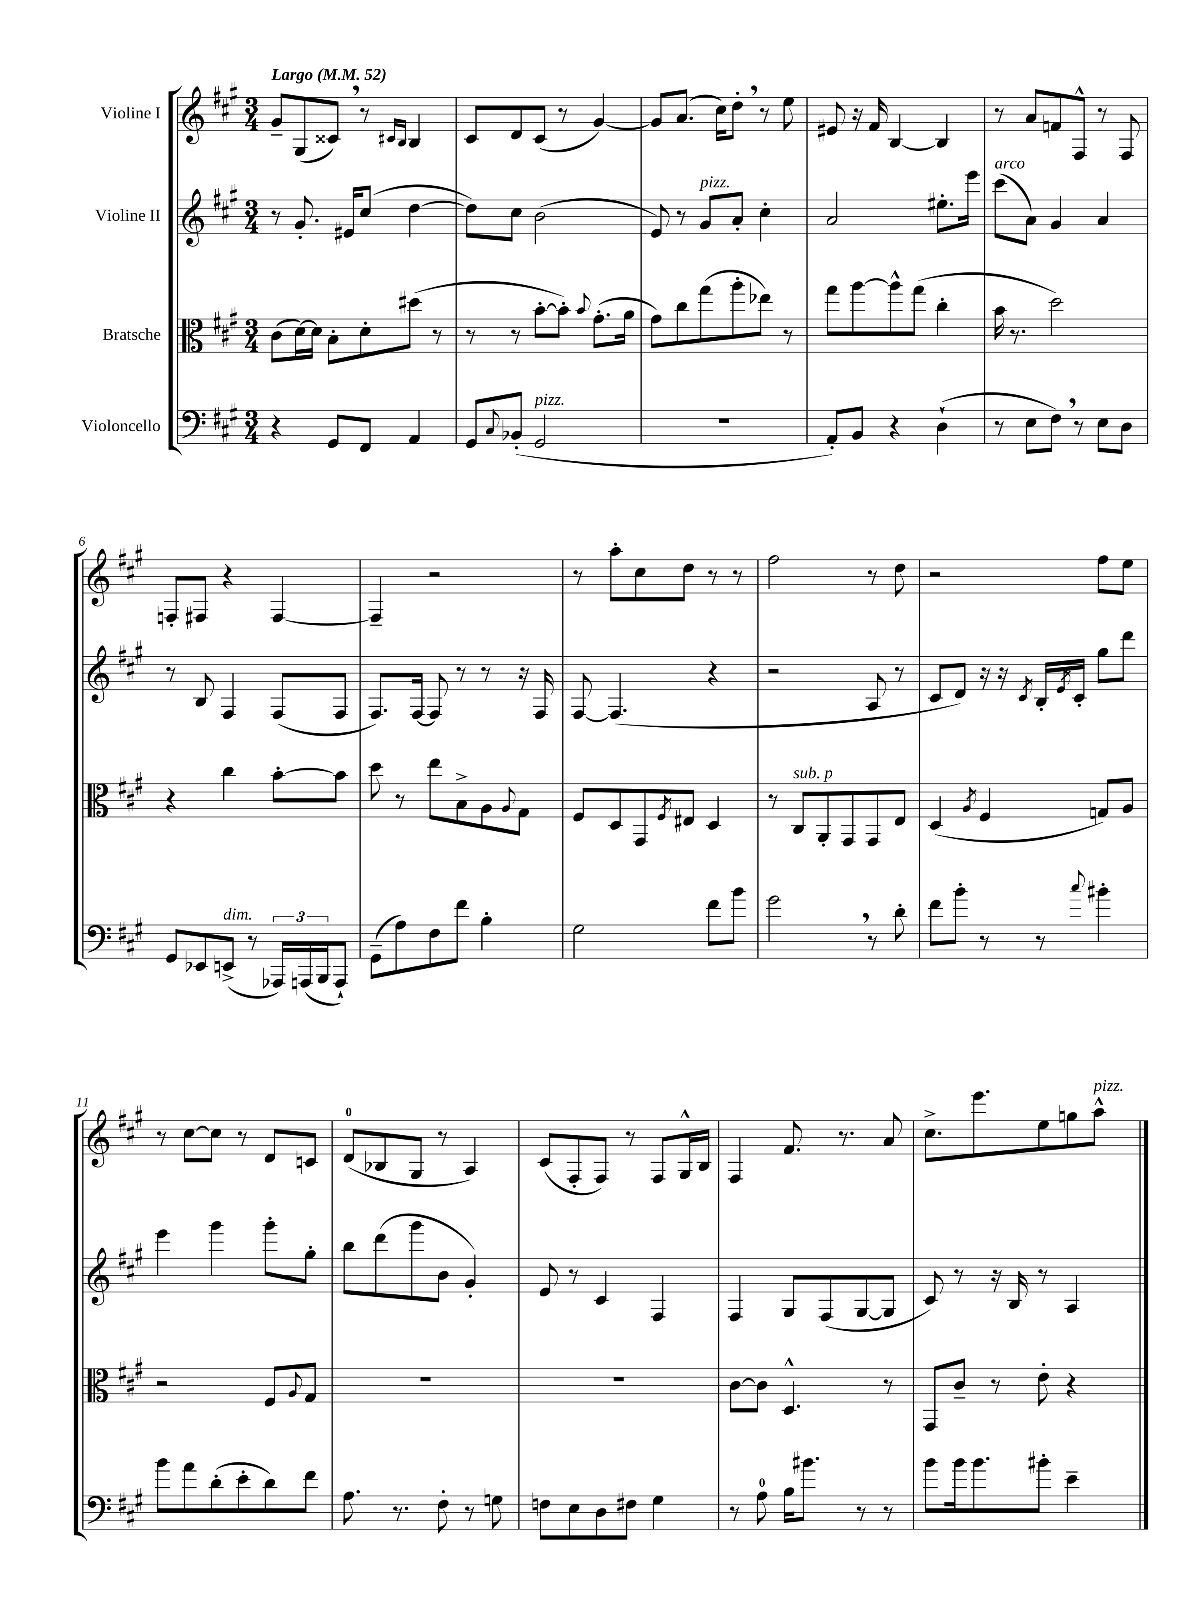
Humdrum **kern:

**kern	**kern	**kern	**kern
*part4	*part3	*part2	*part1
*staff4	*staff3	*staff2	*staff1
*I"Violoncello	*I"Bratsche	*I"Violine II	*I"Violine I
*clefF4	*clefC3	*clefG2	*clefG2
*k[f#c#g#]	*k[f#c#g#]	*k[f#c#g#]	*k[f#c#g#]
*M3/4	*M3/4	*M3/4	*M3/4
*MM52	*MM52	*MM52	*MM52
=1	=1	=1	=1
!	!	!	!LO:TX:a:B:t=Largo
4r	(8c#\L	8r	8g#~/L
.	[16d\L)	8.g#'/	(8G#/
.	16d\JJ]	.	.
8GG#/L	8B'\L	.	8c##X,/J)
.	.	16e#X/KL	.
8FF#/J	8d'\	(8cc#/J	8r
.	.	.	16qqc#X/LL
.	.	.	16qqB/JJ
4AA/	(8dd#X\J	[4dd\	4B/
.	8r	.	.
=2	=2	=2	=2
8GG#/L	8r	8dd\L])	8c#/L
8qqC#/	.	.	.
(8BB-X'/J	8r	8cc#\J	8d/
!LO:TX:a:i:t=pizz.	!	!	!
2GG#/	[8b'\L	(2b\	(8c#/J
.	8b'\J])	.	8r
.	8qqb/	.	.
.	(8.g#'\L	.	[4g#/)
.	16a\Jk	.	.
=3	=3	=3	=3
2.r	8g#\L)	8e/)	8g#/L]
.	8cc#\	8r	(8.a/J
!	!	!LO:TX:a:i:t=pizz.	!
.	(8gg#\	8g#/L	.
.	.	.	16cc#\KL)
.	8aa'\	8a'/J	8dd',\J
.	8ee-X\J)	4cc#'\	8r
.	8r	.	8ee\
=4	=4	=4	=4
8AA'/L)	8gg#\L	2a/	8e#X/
8BB/J	[8aa\	.	16r
.	.	.	16f#/
4r	8aa^^\]	.	[4B/
.	(8gg#\J	.	.
(4D`\	4cc#'\	8.ee#X'\L	4B/]
.	.	16eee\Jk	.
=5	=5	=5	=5
!	!	!LO:TX:a:i:t=arco	!
8r	16b\	(8ccc#\L	8r
.	8.r	.	.
8E\L	.	8a\J)	8a/L
8F#,\J)	2dd\)	4g#/	8fn/
8r	.	.	8F#^^/J
8E\L	.	4a/	8r
8D\J	.	.	8F#/
!!LO:LB:g=z
=6	=6	=6	=6
8GG#/L	4r	8r	8Fn'/L
8EE-X/	.	8B/	8F#X/J
!LO:TX:a:i:t=dim.	!	!	!
(8EEn^/J	4cc#\	4F#/	4r
8r	.	.	.
24AAA-X/LL)	[8b'\L	(8F#/L	[4F#/
(24AAAn/	.	.	.
24BBB/J	.	.	.
8AAA`/J)	8b\J]	8F#/J	.
=7	=7	=7	=7
(8GG#~\L	8dd\	8.F#/L)	4F#~/]
8A\)	8r	.	.
.	.	[16F#/Jk	.
8F#\	8ee\L	8F#/]	2r
8f#\J	8B^\	8r	.
4B'\	8A\	8r	.
.	8qqA/	.	.
.	8G#\J	16r	.
.	.	16F#/	.
=8	=8	=8	=8
2G#\	8F#/L	[8F#/	8r
.	8D/	(4.F#/]	8aa'\L
.	8GG#/	.	8cc#\
.	8qF#/	.	.
.	8E#X/J	.	8dd\J
8f#\L	4D/	4r	8r
8b\J	.	.	8r
=9	=9	=9	=9
2g#,\	8r	2r	2ff#\
!	!LO:TX:a:i:t=sub. p	!	!
.	8C#/L	.	.
.	8AA'/	.	.
.	8GG#/	.	.
8r	8GG#/	8A/	8r
8d'\	8E/J	8r	8dd\
=10	=10	=10	=10
8f#\L	(4D/	8c#/L	2r
8b'\J	.	8d/J)	.
.	8qA/	.	.
8r	4F#/	16r	.
.	.	16r	.
.	.	8qc#/	.
8r	.	16B'/LL	.
.	.	8qe/	.
.	.	16c#'/JJ	.
8qqcc#/	.	.	.
4b#X'\	8Gn/L)	8gg#\L	8ff#\L
.	8A/J	8ddd\J	8ee\J
!!LO:LB:g=z
=11	=11	=11	=11
8b\L	2r	4eee\	8r
8a\	.	.	[8cc#\L
(8d'\	.	4ggg#\	8cc#\J]
8e'\	.	.	8r
8d\)	8F#/L	8ggg#'\L	8d/L
.	8qqA/	.	.
8f#\J	8G#/J	8gg#'\J	8cn/J
=12	=12	=12	=12
8.A\	2.r	8bb\L	(8d/L
.	.	(8ddd\	8B-X/
8.r	.	.	.
.	.	8ggg#\	8G#/J
8F#'\	.	8b\J	8r
8r	.	4g#'/)	4A/)
8Gn\	.	.	.
=13	=13	=13	=13
8Fn\L	2.r	8e/	(8c#/L
8E\	.	8r	8F#'/
8D\	.	4c#/	8F#/J)
8F#X\J	.	.	8r
4G#\	.	4F#/	8F#/L
.	.	.	16G#^^/L
.	.	.	16B/JJ
=14	=14	=14	=14
8r	[8c#\L	4F#/	4F#/
8A\	8c#\J]	.	.
16B\KL	4.D^^/	8G#/L	8.f#/
8.b#X\J	.	.	.
.	.	(8F#/	.
.	.	.	8.r
8r	.	[8G#/	.
8r	8r	8G#/J]	8a/
=15	=15	=15	=15
8b\L	8GG#/L	8c#/)	8.cc#^\L
16b\k	8c#~/J	8r	.
8.b\	.	.	8.eee\
.	8r	16r	.
.	.	16B/	.
8b#X'\J	8e'\	8r	8ee\
4e~\	4r	4A/	8ggn\
!	!	!	!LO:TX:a:i:t=pizz.
.	.	.	8aa^^\J
==	==	==	==
*-	*-	*-	*-
